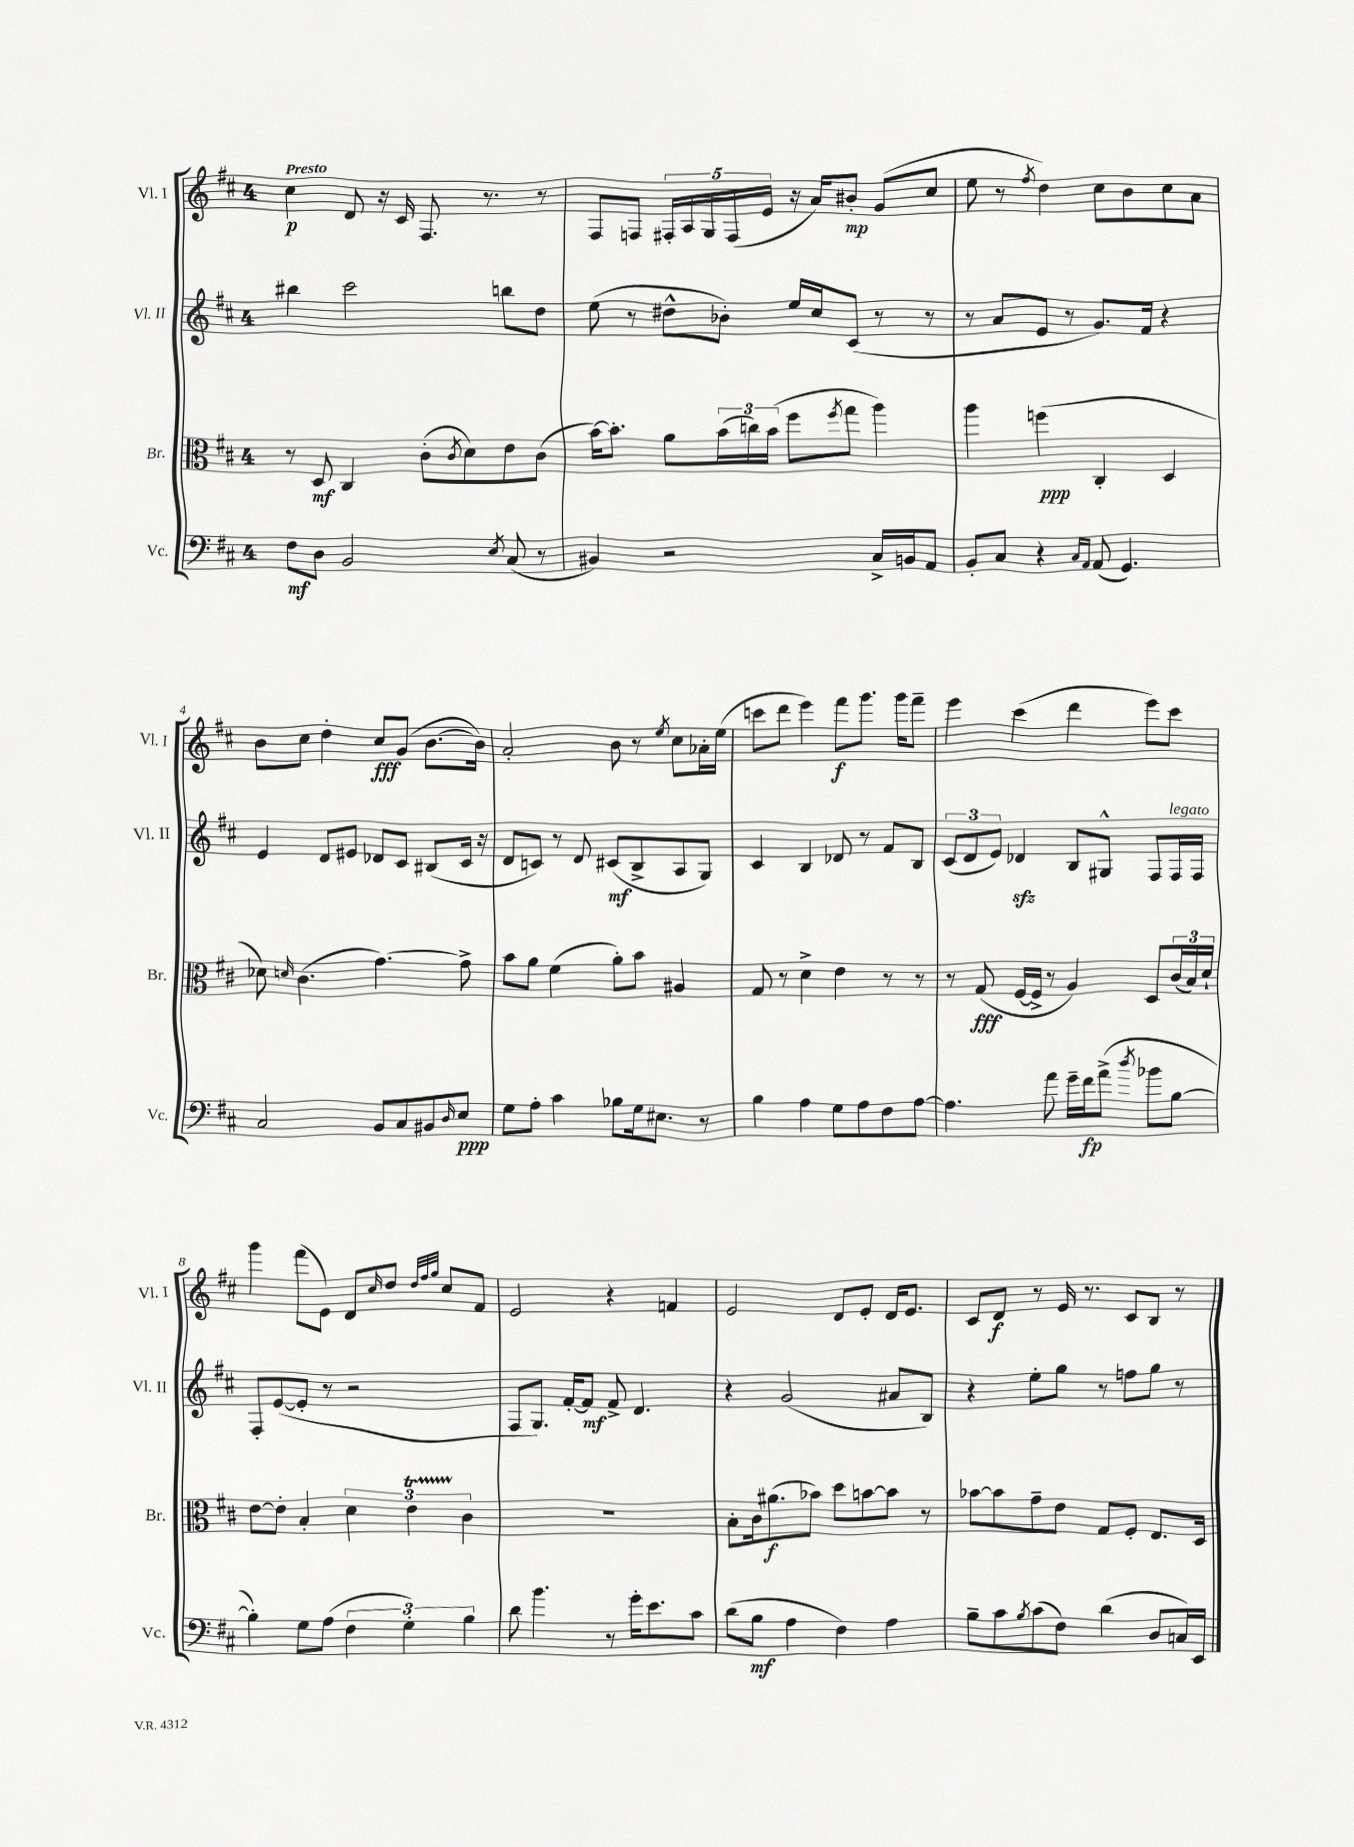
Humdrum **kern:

**kern	**kern	**kern	**kern
*staff4	*staff3	*staff2	*staff1
*clefF4	*clefC3	*clefG2	*clefG2
*k[f#c#]	*k[f#c#]	*k[f#c#]	*k[f#c#]
*M4/4	*M4/4	*M4/4	*M4/4
8F#\L	8r	4bb#\	4cc#\
8D\J	8D/	.	.
2BB/	4C#/	2ccc#\	8d/
.	.	.	16r
.	.	.	16c#/
.	(8c#'\L	.	8.F#/
.	8qc#/	.	.
.	8d\)	.	.
.	.	.	8.r
8qE/	.	.	.
(8C#/	8e\	8bb\L	.
8r	(8c#\J	8dd\J	8r
=	=	=	=
4BB#/)	[16b\LK)	(8ee\	8F#/L
.	8.b'\]J	.	.
.	.	8r	8F/J
2r	8a\L	8dd#^^\L	20F#'/LL
.	.	.	20A/
.	.	.	20G/
.	(24b\L	8b-'\J)	.
.	.	.	(20F#/
.	24cc\)	.	.
.	.	.	20e/JJ
.	(24b\JJ	.	.
.	8ff#\L	16ee/LL	16r
.	.	16cc#/J	16a/LK)
.	8qff#/	.	.
.	8gg\J	(8c#/J	8b#'/J
16C#^/LL	4aa\)	8r	(8g/L
16BB/J	.	.	.
8AA/J	.	8r	8cc#/J
=	=	=	=
8BB'/L	4aa\	8r	8ee\
8C#/J	.	8a/L	8r
.	.	.	8qff#/
4r	(4ff\	8e/J	4dd\)
.	.	8r	.
16qqC#/LL	.	.	.
16qqAA/JJ	.	.	.
(8AA/	4C#'/	8.g/L)	8cc#\L
4.GG/)	.	.	8b\
.	.	16f#/Jk	.
.	4D/	4r	8cc#\
.	.	.	8a\J
=	=	=	=
2C#/	8d-\)	4e/	8b\L
.	16qqd/	.	.
.	(4.c#\	.	8cc#\J
.	.	8d/L	4dd'\
.	.	8e#/J	.
8BB/L	[4.g\)	8d-/L	8cc#/L
8C#/	.	8c#/J	(8g/J
8BB#/	.	(8B#/L	[8.b\L
16qqD/	.	.	.
8E/J	8g^\]	16c#/Jk	.
.	.	16r	16b\]Jk)
=	=	=	=
8G\L	8b\L	8d/L	2a'/
8A'\J	8a\J	8c/J)	.
4c#\	(4f#\	8r	.
.	.	8d/	.
8B-\L	8a'\L)	(8c#/L	8b\
16G\k	8b\J	8B^/	8r
8.E#\J	.	.	.
.	.	.	8qee/
.	4A#/	8A/	8cc#\L
8r	.	8G/J)	16a-'\L
.	.	.	(16ee\JJ
=	=	=	=
4B\	8G/	4c#/	8ccc\L
.	8r	.	8ddd\J
4A\	4d^\	4B/	4eee\)
8G\L	4e\	8d-/	8fff#\L
8A\	.	8r	8.ggg\J
8F#\	8r	8f#/L	.
.	.	.	16ggg\LK
[8A\J	8r	8B/J	8fff#~\J
=	=	=	=
4.A\]	8r	(12c#/L	4eee\
.	.	12d/	.
.	(8G/	.	.
.	.	12e/J)	.
.	[16F#/LL	4d-/	(4ccc#\
.	16F#^/]JJ	.	.
8a\	8r	.	.
16g~\LL	4A/)	8B/L	4ddd\
16f#\J	.	.	.
(8a^\J	.	8G#^^/J	.
8qdd/	.	.	.
8b-\L	8D/L	8F#/L	8eee\L)
[8B\J	(24c#/L	16F#/L	8ccc#\J
.	24B/)	.	.
.	.	16F#/JJ	.
.	24d`/JJ	.	.
=	=	=	=
4B'\])	[8e\L	8F#'/L	4ggg\
.	8e'\]J	([8e/	.
8G\L	4B'/	8e'/]J	(8fff#\L
(8A\J	.	8r	8e\J)
6F#\	6d\	2r	8d/L
.	.	.	16qqcc#/
.	.	.	8dd/J
6G'\)	6e\	.	.
.	.	.	32qqdd/LLL
.	.	.	32qqff#/
.	.	.	32qqgg/JJJ
.	.	.	8cc#/L
6B\	6c#\	.	.
.	.	.	8f#/J
=	=	=	=
8d\	1r	8F#/L	2e/
4.b\	.	8.G/J)	.
.	.	[16f#'/LK	.
.	.	8f#/]J	.
8r	.	8f#^/	4r
16g'\LK	.	4.d/	.
8.e\	.	.	.
.	.	.	4f/
8c#\J	.	.	.
=	=	=	=
(8d\L	8B'\L	4r	2e/
8B\J	16c#\k	.	.
.	(8.a#\	.	.
4A\	.	(2g/	.
.	8b-\J)	.	.
4F#\)	8dd\L	.	8d/L
.	[8b\	.	8e'/J
4A\	8b\]J	8a#/L	16d/LK
.	.	.	8.e/J
.	8r	8B/J)	.
=	=	=	=
8B~\L	[8b-\L	4r	8c#/L
8c#\	8b-\]	.	8d/J
8qB/	.	.	.
(8c#\	8g~\	8ee'\L	8r
8F#\J)	8e\J	8gg\J	16e/
.	.	.	8.r
(4d\	8G/L	8r	.
.	8F#'/J	8ff\L	8c#/L
8D/L	8.E/L	8gg\J	8B/J
16C/L)	.	8r	8r
16EE/JJ	16D/Jk	.	.
==	==	==	==
*-	*-	*-	*-
